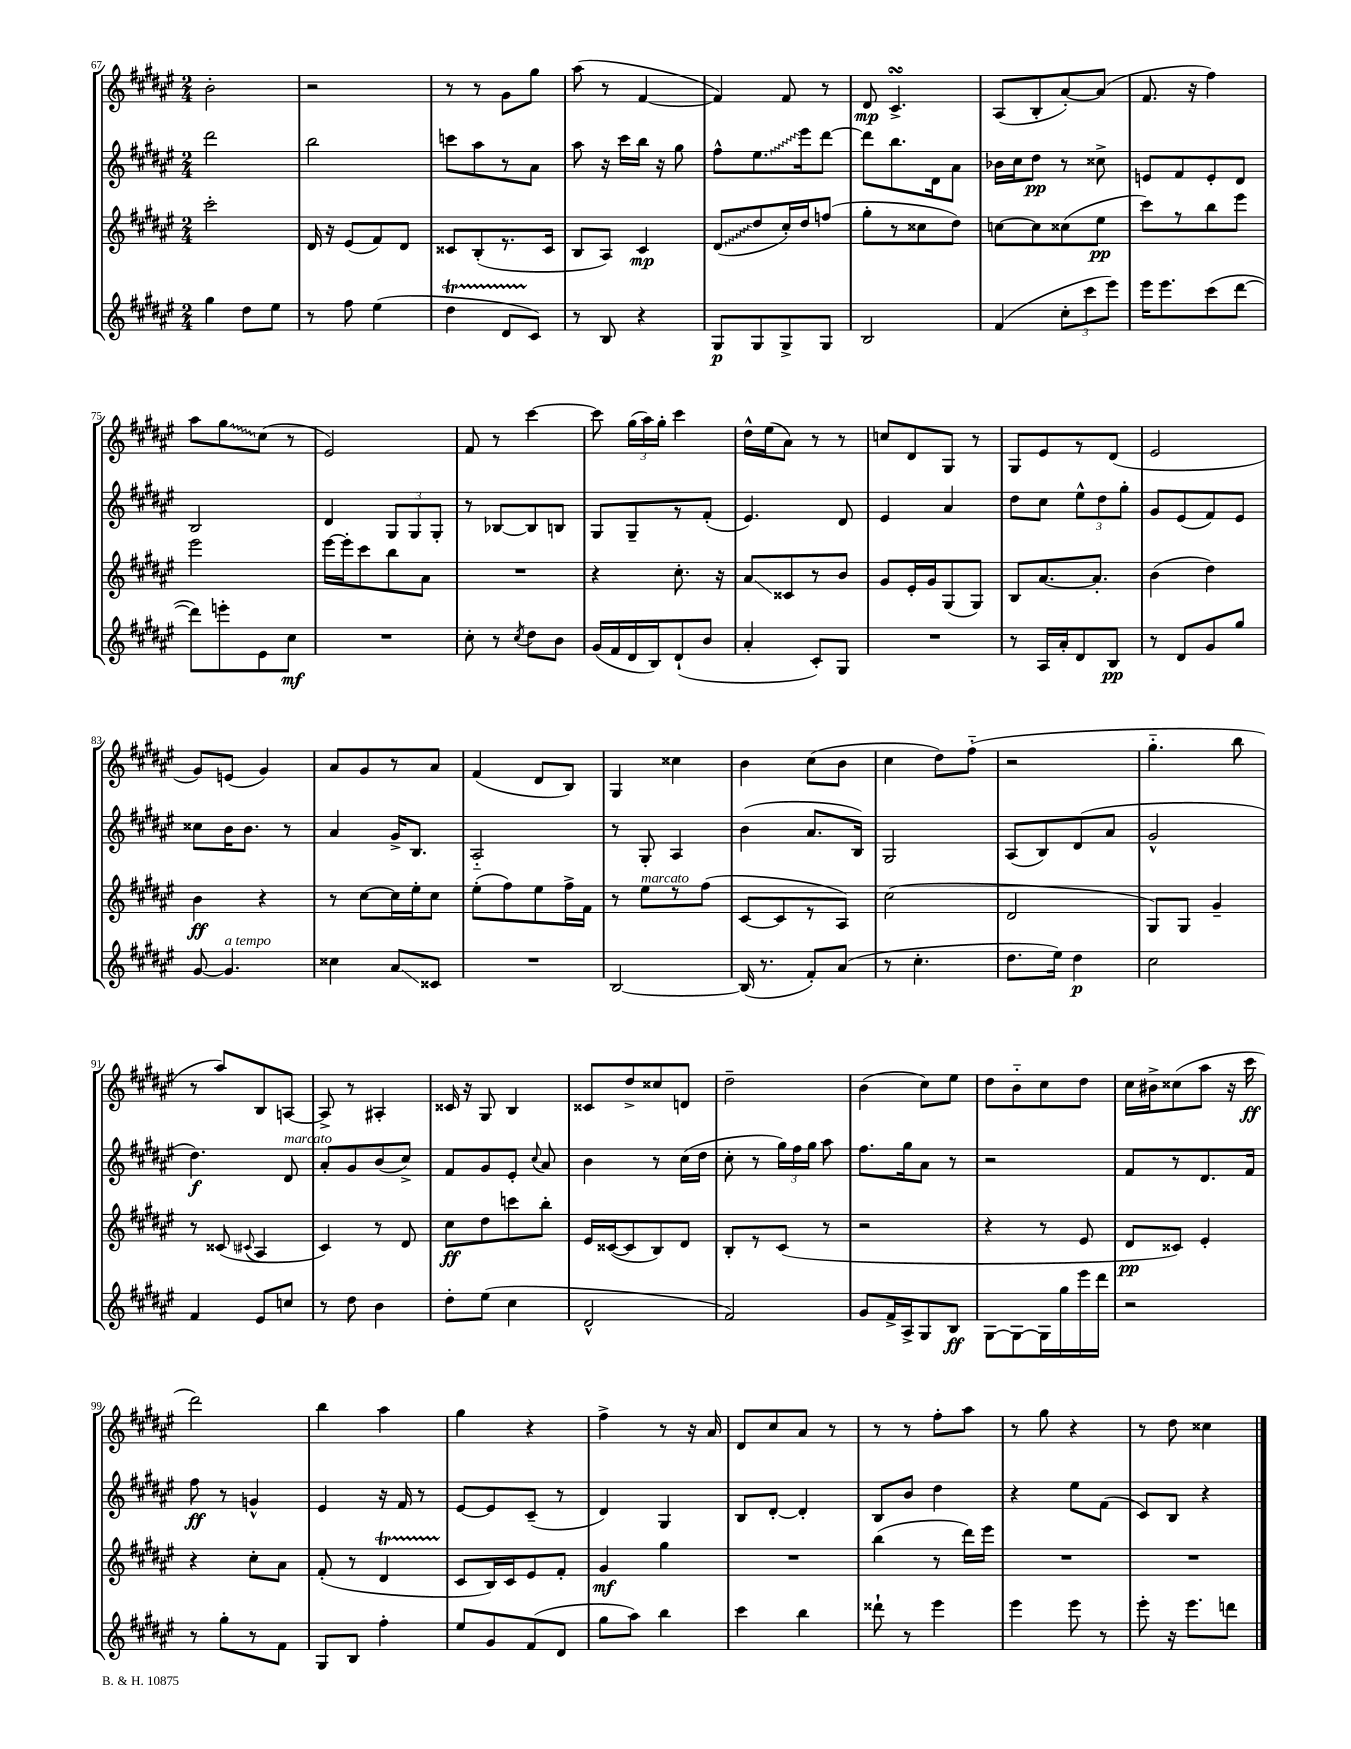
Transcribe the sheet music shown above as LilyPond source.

<<
\new StaffGroup <<
\new Staff = "s0" {
    \clef treble \key fis \major \numericTimeSignature \time 2/4
    \autoBeamOff b'2-. |
    r2 |
    r8 r8 gis'8[ gis''8] |
    ais''8( r8 fis'4~ |
    fis'4) fis'8 r8 |
    dis'8\mp cis'4.->\turn |
    ais8[( b8-. ais'8~-.) ais'8]( |
    fis'8. r16 fis''4) |
    ais''8[ \once \override Glissando.style = #'zigzag gis''8\glissando cis''8]( r8 |
    eis'2) |
    fis'8 r8 cis'''4~ |
    cis'''8 \tuplet 3/2 { gis''16[( ais''16) gis''16]-. } cis'''4 |
    dis''16[-^ eis''16( ais'8]) r8 r8 |
    c''8[ dis'8 gis8] r8 |
    gis8[ eis'8 r8 dis'8]( |
    eis'2 |
    gis'8[) e'8]( gis'4) |
    ais'8[ gis'8 r8 ais'8] |
    fis'4( dis'8[ b8]) |
    gis4 cisis''4 |
    b'4 cis''8[( b'8] |
    cis''4 dis''8[) fis''8]-_( |
    r2 |
    gis''4.-_ b''8 |
    r8 ais''8[) b8 a8]~ |
    a8-> r8 ais4-. |
    cisis'16 r16 gis8 b4 |
    cisis'8[ dis''8-> cisis''8 d'8] |
    dis''2-- |
    b'4( cis''8[) eis''8] |
    dis''8[ b'8-_ cis''8 dis''8] |
    cis''16[ bis'16-> cisis''8( ais''8] r16 cis'''16\ff |
    dis'''2) |
    b''4 ais''4 |
    gis''4 r4 |
    fis''4-> r8 r16 ais'16 |
    dis'8[ cis''8 ais'8] r8 |
    r8 r8 fis''8[-. ais''8] |
    r8 gis''8 r4 |
    r8 dis''8 cisis''4 \bar "|." |
}
\new Staff = "s1" {
    \clef treble \key fis \major \numericTimeSignature \time 2/4
    \autoBeamOff dis'''2 |
    b''2 |
    c'''8[ ais''8 r8 ais'8] |
    ais''8 r16 cis'''16[ b''16] r16 gis''8 |
    fis''8[-^ \once \override Glissando.style = #'zigzag eis''8.\glissando eis'''16 dis'''8]~ |
    dis'''8[ b''8. dis'16 ais'8] |
    bes'16[ cis''16 dis''8]\pp r8 cisis''8-> |
    e'8[ fis'8 e'8-. dis'8] |
    b2 |
    dis'4 \tuplet 3/2 { gis8[ gis8 gis8]-. } |
    r8 bes8[~ bes8 b8] |
    gis8[ gis8-- r8 fis'8]-.( |
    eis'4.) dis'8 |
    eis'4 ais'4 |
    dis''8[ cis''8] \tuplet 3/2 { eis''8[-^ dis''8 gis''8]-. } |
    gis'8[ eis'8( fis'8) eis'8] |
    cisis''8[ b'16 b'8.] r8 |
    ais'4 gis'16[-> b8.] |
    ais2-_ |
    r8 gis8-. ais4 |
    b'4( ais'8.[ b16]) |
    gis2 |
    ais8[( b8) dis'8( ais'8] |
    gis'2-^ |
    dis''4.\f) dis'8^\markup { \italic "marcato" } |
    ais'8[-. gis'8 b'8( cis''8]->) |
    fis'8[ gis'8 eis'8]-. \appoggiatura { cis''8 } ais'8 |
    b'4 r8 cis''16[( dis''16] |
    cis''8-. r8 \tuplet 3/2 { gis''16[) fis''16 gis''16] } ais''8 |
    fis''8.[ gis''16 ais'8] r8 |
    r2 |
    fis'8[ r8 dis'8. fis'16] |
    fis''8\ff r8 g'4-^ |
    eis'4 r16 fis'16 r8 |
    eis'8[~ eis'8 cis'8]--( r8 |
    dis'4) gis4 |
    b8[ dis'8]~-. dis'4-. |
    b8[ b'8] dis''4 |
    r4 eis''8[ fis'8]( |
    cis'8[) b8] r4 \bar "|." |
}
\new Staff = "s2" {
    \clef treble \key fis \major \numericTimeSignature \time 2/4
    \autoBeamOff cis'''2-. |
    dis'16 r16 eis'8[( fis'8) dis'8] |
    cisis'8[ b8-.( r8. cisis'16] |
    b8[ ais8]) cis'4\mp |
    \once \override Glissando.style = #'zigzag dis'8[\glissando( dis''8 cis''16-.) dis''16 f''8]( |
    gis''8[-. r8 cisis''8 dis''8]) |
    c''8[~ c''8 cisis''8( eis''8]\pp |
    cis'''8[) r8 b''8 eis'''8] |
    eis'''2 |
    eis'''16[~ eis'''16-. cis'''8 b''8 ais'8] |
    R2 |
    r4 cis''8.-. r16 |
    ais'8[\glissando cisis'8 r8 b'8] |
    gis'8[ eis'16-. gis'16 gis8( gis8]) |
    b8[ ais'8.~ ais'8.]-. |
    b'4( dis''4) |
    b'4\ff r4 |
    r8 cis''8[~ cis''16 eis''16-. cis''8] |
    eis''8[-.( fis''8) eis''8 fis''16-> fis'16] |
    r8 eis''8[^\markup { \italic "marcato" } r8 fis''8]( |
    cis'8[~ cis'8 r8 ais8]) |
    cis''2( |
    dis'2 |
    gis8[) gis8] gis'4-- |
    r8 cisis'8( \appoggiatura { cis'8 } ais4 |
    cis'4) r8 dis'8 |
    cis''8[\ff dis''8 c'''8 b''8]-. |
    eis'16[ cisis'16~( cisis'8 b8) dis'8] |
    b8[-. r8 cis'8]( r8 |
    r2 |
    r4 r8 eis'8 |
    dis'8[\pp cisis'8]) eis'4-. |
    r4 cis''8[-. ais'8] |
    fis'8-.( r8 dis'4\startTrillSpan |
    cis'8[\stopTrillSpan b16) cis'16 eis'8 fis'8]-. |
    gis'4\mf gis''4 |
    R2 |
    b''4( r8 dis'''16[) eis'''16] |
    R2 |
    R2 \bar "|." |
}
\new Staff = "s3" {
    \clef treble \key fis \major \numericTimeSignature \time 2/4
    \autoBeamOff gis''4 dis''8[ eis''8] |
    r8 fis''8 eis''4( |
    dis''4\startTrillSpan dis'8[ cis'8]\stopTrillSpan) |
    r8 b8 r4 |
    gis8[\p gis8 gis8-> gis8] |
    b2 |
    fis'4( \tuplet 3/2 { cis''8[-. cis'''8 eis'''8]) } |
    eis'''16[ eis'''8. cis'''8( dis'''8]~ |
    dis'''8[) e'''8-. eis'8 cis''8]\mf |
    R2 |
    cis''8-. r8 \acciaccatura { cis''8 } dis''8[ b'8] |
    gis'16[( fis'16 dis'16 b16) dis'8-!( b'8] |
    ais'4-. cis'8[-.) gis8] |
    R2 |
    r8 ais16[ ais'16-. dis'8 b8]\pp |
    r8 dis'8[ gis'8 gis''8] |
    gis'8~ gis'4.^\markup { \italic "a tempo" } |
    cisis''4 ais'8[\glissando cisis'8] |
    R2 |
    b2~ |
    b16( r8. fis'8[-.) ais'8]( |
    r8 cis''4.-. |
    dis''8.[ eis''16]) dis''4\p |
    cis''2 |
    fis'4 eis'8[ c''8] |
    r8 dis''8 b'4 |
    dis''8[-. eis''8]( cis''4 |
    dis'2-^ |
    fis'2) |
    gis'8[ fis'16-> ais16-> gis8 b8]\ff |
    gis8[~ gis8~ gis16 gis''16 eis'''16 dis'''16] |
    r2 |
    r8 gis''8[-. r8 fis'8] |
    gis8[ b8] fis''4-. |
    eis''8[ gis'8 fis'8( dis'8] |
    gis''8[ ais''8]) b''4 |
    cis'''4 b''4 |
    disis'''8-! r8 eis'''4 |
    eis'''4 eis'''8 r8 |
    eis'''8-. r16 eis'''8.[ d'''8] \bar "|." |
}
>>
>>
\layout { \context { \Score currentBarNumber = #67 } }
